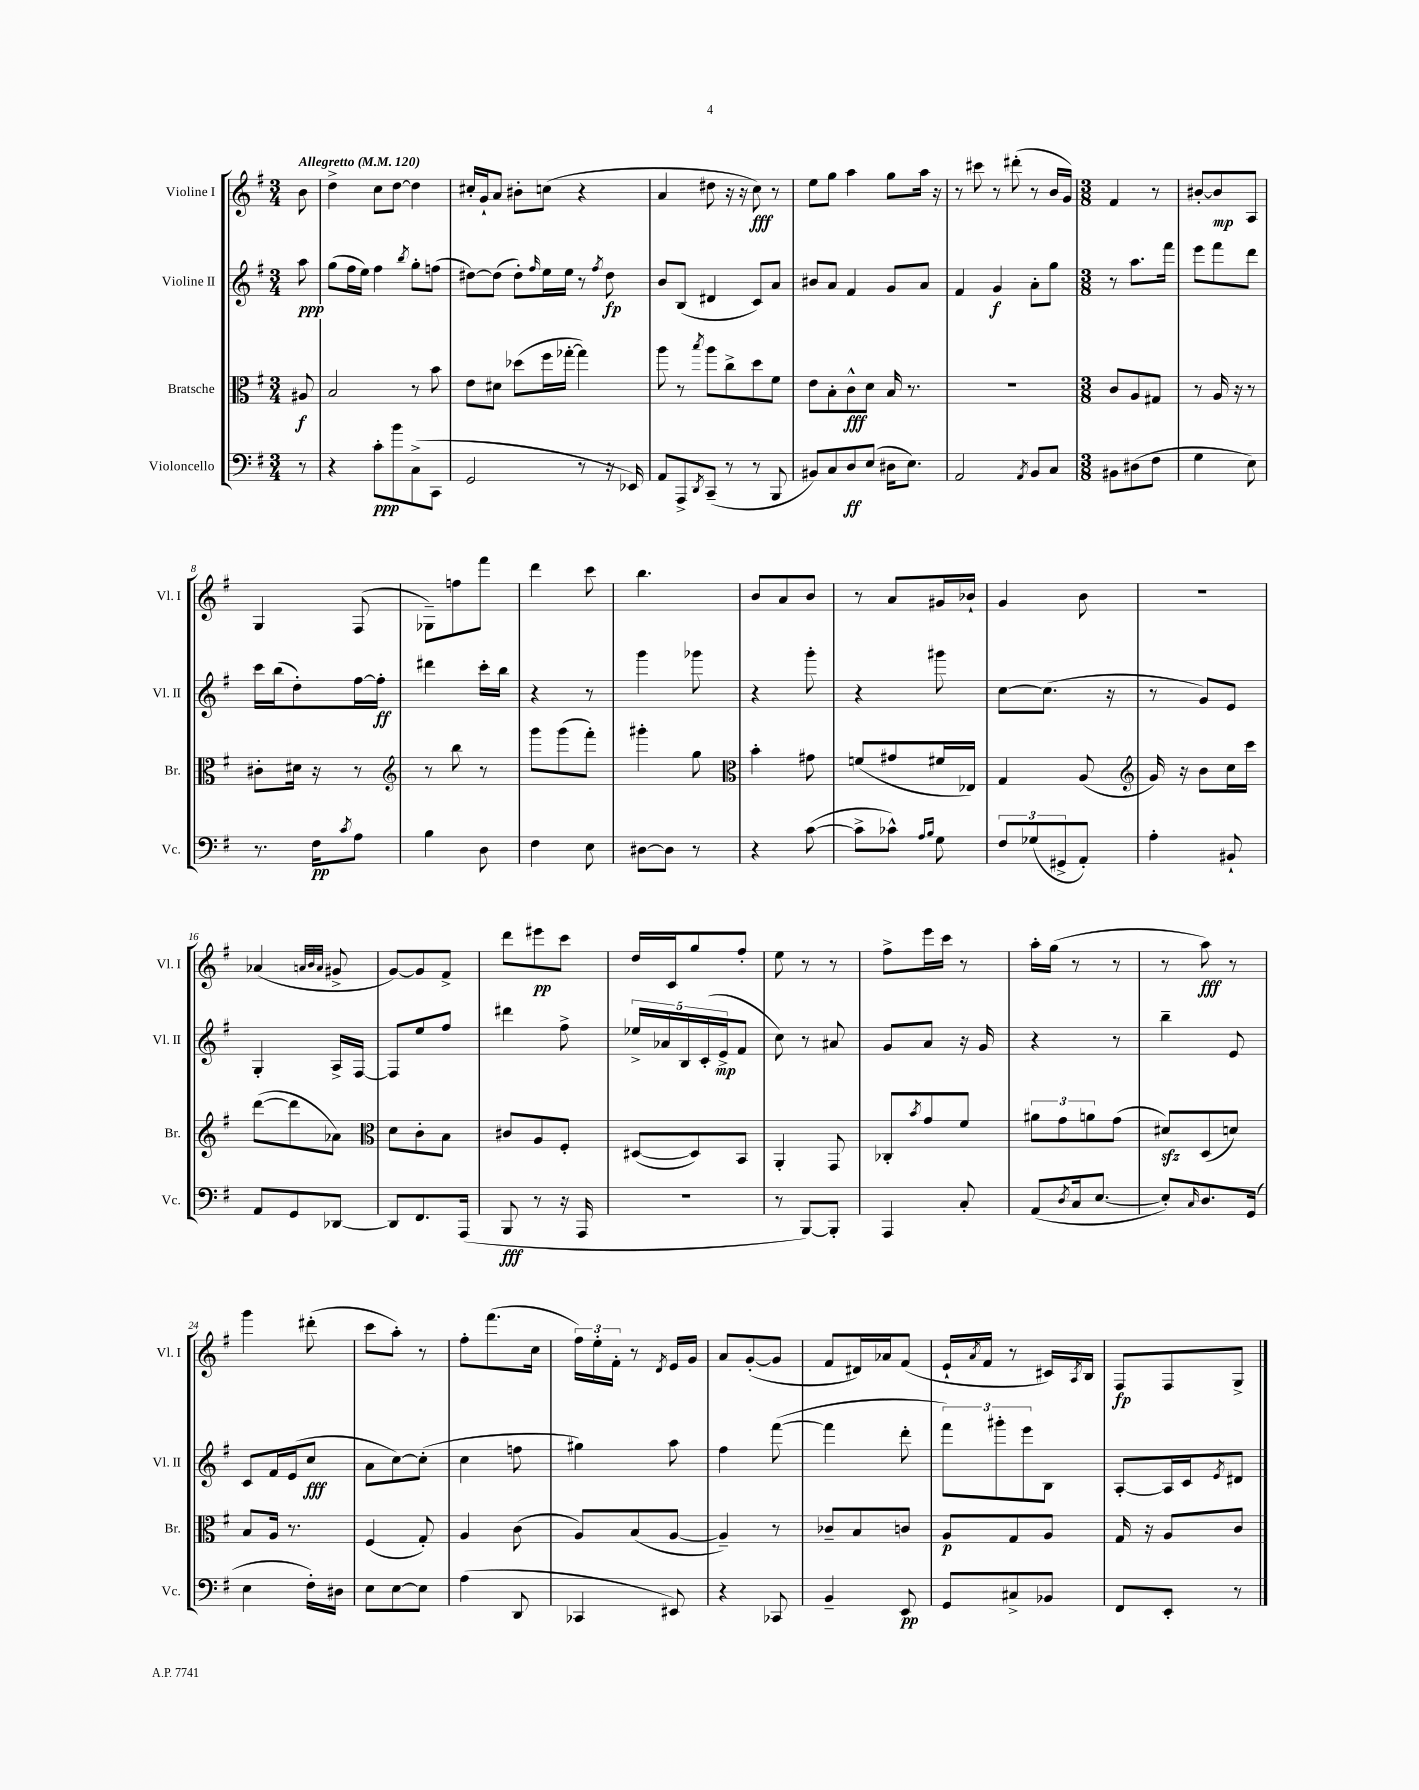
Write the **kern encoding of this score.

**kern	**dynam	**kern	**dynam	**kern	**dynam	**kern	**dynam
*part4	*part4	*part3	*part3	*part2	*part2	*part1	*part1
*staff4	*staff4	*staff3	*staff3	*staff2	*staff2	*staff1	*staff1
*I"Violoncello	*	*I"Bratsche	*	*I"Violine II	*	*I"Violine I	*
*I'Vc.	*	*I'Br.	*	*I'Vl. II	*	*I'Vl. I	*
*clefF4	*	*clefC3	*	*clefG2	*	*clefG2	*
*k[f#]	*	*k[f#]	*	*k[f#]	*	*k[f#]	*
*M3/4	*	*M3/4	*	*M3/4	*	*M3/4	*
*MM120	*	*MM120	*	*MM120	*	*MM120	*
=	=	=	=	=	=	=	=
!	!	!	!	!	!	!LO:TX:a:B:t=Allegretto	!
8r	.	8A#X/	f	8aa\	ppp	8b\	.
=1	=1	=1	=1	=1	=1	=1	=1
4r	.	2B/	.	(8gg\L	.	4dd^\	.
.	.	.	.	16ff#\L	.	.	.
.	.	.	.	16ee\JJ)	.	.	.
8c'\L	ppp	.	.	4ff#\	.	8cc\L	.
8b\	.	.	.	.	.	[8dd\J	.
.	.	.	.	8qbb/	.	.	.
(8C^\	.	8r	.	8gg'\L	.	4dd\]	.
8CC\J	.	8b\	.	(8ffn\J	.	.	.
=2	=2	=2	=2	=2	=2	=2	=2
2GG/	.	8e\L	.	[8dd#X\L)	.	16cc#X'/LL	.
.	.	.	.	.	.	16g`/J	.
.	.	8d#X\J	.	(8dd#\J]	.	8a/J	.
.	.	(8dd-X\L	.	8dd#'\L)	.	8b#X'\L	.
.	.	.	.	16qqff#/	.	.	.
.	.	16ff#\L	.	16ee\L	.	(8ccn\J	.
.	.	[16gg-X'\JJ	.	16ee\JJ	.	.	.
8r	.	4gg-\])	.	8r	.	4r	.
.	.	.	.	8qff#/	.	.	.
16r	.	.	.	8dd#\	fp	.	.
16EE-X/)	.	.	.	.	.	.	.
=3	=3	=3	=3	=3	=3	=3	=3
8AA/L	.	8aa\	.	8b/L	.	4a/	.
8AAA^/	.	8r	.	(8B/J	.	.	.
8qDD/	.	8qbb/	.	.	.	.	.
(8CC~/J	.	8aa\L	.	4d#X/	.	8dd#X\	.
8r	.	8cc^\	.	.	.	16r	.
.	.	.	.	.	.	16r	.
8r	.	8dd\	.	8c/L)	.	8cc\)	fff
8BBB/	.	8f#\J	.	8a/J	.	8r	.
=4	=4	=4	=4	=4	=4	=4	=4
8BB#X/L)	.	8e\L	.	8b#X/L	.	8ee\L	.
8C/	.	8B'\	.	8a/J	.	8gg\J	.
8D/	ff	8c^^\	fff	4f#/	.	4aa\	.
(8E/J	.	8d\J	.	.	.	.	.
16D#X\KL	.	16B/	.	8g/L	.	8gg\L	.
8.E\J)	.	8.r	.	.	.	.	.
.	.	.	.	8a/J	.	16aa\Jk	.
.	.	.	.	.	.	16r	.
=5	=5	=5	=5	=5	=5	=5	=5
2AA/	.	2.r	.	4f#/	.	8r	.
.	.	.	.	.	.	8ccc#X\	.
.	.	.	.	4g/	f	8r	.
.	.	.	.	.	.	(8ddd#X'\	.
8qAA/	.	.	.	.	.	.	.
8BB/L	.	.	.	8a'\L	.	8r	.
8C/J	.	.	.	8gg\J	.	16b/LL	.
.	.	.	.	.	.	16g/JJ)	.
=6	=6	=6	=6	=6	=6	=6	=6
*M3/8	*	*M3/8	*	*M3/8	*	*M3/8	*
8BB#X\L	.	8c/L	.	8r	.	4f#/	.
(8D#X\	.	8A/	.	8.aa\L	.	.	.
8F#\J	.	8G#X/J	.	.	.	8r	.
.	.	.	.	16fff#\Jk	.	.	.
=7	=7	=7	=7	=7	=7	=7	=7
4G\	.	8r	.	8eee\L	.	[8b#X'/L	.
.	.	16A/	.	8fff#\	.	8b#/]	mp
.	.	16r	.	.	.	.	.
8E\)	.	8r	.	8ddd\J	.	8A/J	.
!!LO:LB:g=z
=8	=8	=8	=8	=8	=8	=8	=8
8.r	.	8c#X'\L	.	16ccc\LL	.	4G/	.
.	.	.	.	(16bb\J	.	.	.
.	.	16d#X\Jk	.	8dd'\)	.	.	.
16F#\KL	pp	16r	.	.	.	.	.
8qc/	.	.	.	.	.	.	.
8A\J	.	8r	.	[16ff#\L	.	(8F#/	.
.	.	.	.	16ff#'\JJ]	ff	.	.
=9	=9	=9	=9	=9	=9	=9	=9
*	*	*clefG2	*	*	*	*	*
4B\	.	8r	.	4ddd#X\	.	8G-X~\L)	.
.	.	8bb\	.	.	.	8ffn\	.
8D\	.	8r	.	16ccc'\LL	.	8fff#\J	.
.	.	.	.	16bb\JJ	.	.	.
=10	=10	=10	=10	=10	=10	=10	=10
4F#\	.	8ggg\L	.	4r	.	4ddd\	.
.	.	(8ggg\	.	.	.	.	.
8E\	.	8fff#'\J)	.	8r	.	8ccc\	.
=11	=11	=11	=11	=11	=11	=11	=11
[8D#X\L	.	4ggg#X'\	.	4ggg\	.	4.bb\	.
8D#\J]	.	.	.	.	.	.	.
8r	.	8gg\	.	8ggg-X\	.	.	.
=12	=12	=12	=12	=12	=12	=12	=12
*	*	*clefC3	*	*	*	*	*
4r	.	4b'\	.	4r	.	8b/L	.
.	.	.	.	.	.	8a/	.
([8c\	.	8g#X\	.	8ggg'\	.	8b/J	.
=13	=13	=13	=13	=13	=13	=13	=13
8c^\L]	.	(8fn/L	.	4r	.	8r	.
8c-X^^\J)	.	8g#X/	.	.	.	8a/L	.
16qqA/LL	.	.	.	.	.	.	.
16qqB/JJ	.	.	.	.	.	.	.
8G\	.	16f#X/L	.	8ggg#X\	.	16g#X/L	.
.	.	16E-X/JJ)	.	.	.	16b-X`/JJ	.
=14	=14	=14	=14	=14	=14	=14	=14
12F#/L	.	4G/	.	[8cc\L	.	4g/	.
(12G-X/	.	.	.	.	.	.	.
.	.	.	.	(8.cc\J]	.	.	.
12GG#X^/	.	.	.	.	.	.	.
8AA'/J)	.	(8A/	.	.	.	8b\	.
.	.	.	.	16r	.	.	.
=15	=15	=15	=15	=15	=15	=15	=15
*	*	*clefG2	*	*	*	*	*
4A'\	.	16g/)	.	8r	.	4.r	.
.	.	16r	.	.	.	.	.
.	.	8b\L	.	8g/L)	.	.	.
8BB#X`/	.	16cc\L	.	8e/J	.	.	.
.	.	16ccc\JJ	.	.	.	.	.
!!LO:LB:g=z
=16	=16	=16	=16	=16	=16	=16	=16
8AA/L	.	([8ddd\L	.	4G'/	.	(4a-X/	.
8GG/	.	8ddd\]	.	.	.	.	.
.	.	.	.	.	.	32qqan/LLL	.
.	.	.	.	.	.	32qqb/	.
.	.	.	.	.	.	32qqa/JJJ	.
[8DD-X/J	.	8a-X\J)	.	16A^/LL	.	8g#X^/	.
.	.	.	.	[16F#/JJ	.	.	.
=17	=17	=17	=17	=17	=17	=17	=17
*	*	*clefC3	*	*	*	*	*
8DD-/L]	.	8d\L	.	8F#/L]	.	[8g/L)	.
8.FF#/	.	8c'\	.	8ee/	.	8g/]	.
.	.	8B\J	.	8ff#/J	.	8f#^/J	.
(16AAA/Jk	.	.	.	.	.	.	.
=18	=18	=18	=18	=18	=18	=18	=18
8BBB/	fff	8c#X/L	.	4ddd#X\	.	8ddd\L	.
8r	.	8A/	.	.	.	8eee#X\	pp
16r	.	8F#'/J	.	8ff#^\	.	8ccc\J	.
16AAA/	.	.	.	.	.	.	.
=19	=19	=19	=19	=19	=19	=19	=19
4.r	.	([8D#X/L	.	20ee-X^/LL	.	16dd/LL	.
.	.	.	.	20a-X/	.	.	.
.	.	.	.	.	.	16c/J	.
.	.	.	.	20B/	.	.	.
.	.	8D#/])	.	.	.	8gg/	.
.	.	.	.	(20c'/	.	.	.
.	.	.	.	20e^/J	mp	.	.
.	.	8BB/J	.	8f#/J	.	8ff#'/J	.
=20	=20	=20	=20	=20	=20	=20	=20
8r	.	4AA'/	.	8cc\)	.	8ee\	.
[8BBB/L)	.	.	.	8r	.	8r	.
8BBB'/J]	.	8GG/	.	8a#X/	.	8r	.
=21	=21	=21	=21	=21	=21	=21	=21
4AAA/	.	8C-X'/L	.	8g/L	.	8ff#^\L	.
.	.	8qb/	.	.	.	.	.
.	.	8g/	.	8a/J	.	16eee\L	.
.	.	.	.	.	.	16ccc\JJ	.
8C'/	.	8f#/J	.	16r	.	8r	.
.	.	.	.	16g/	.	.	.
=22	=22	=22	=22	=22	=22	=22	=22
(8AA/L	.	12a#X\L	.	4r	.	16aa'\LL	.
.	.	.	.	.	.	(16gg\JJ	.
.	.	12g\	.	.	.	.	.
8qD/	.	.	.	.	.	.	.
16C/k	.	.	.	.	.	8r	.
.	.	12an\	.	.	.	.	.
[8.E/J	.	.	.	.	.	.	.
.	.	(8g\J	.	8r	.	8r	.
=23	=23	=23	=23	=23	=23	=23	=23
8E'/L])	.	8d#Xzz/L)	.	4bb~\	.	8r	.
16qqC/	.	.	.	.	.	.	.
8.D/	.	(8D/	.	.	.	8aa\)	fff
.	.	8dn/J)	.	8e/	.	8r	.
(16GG/Jk	.	.	.	.	.	.	.
!!LO:LB:g=z
=24	=24	=24	=24	=24	=24	=24	=24
4E\	.	8B/L	.	8c/L	.	4ggg\	.
.	.	16A/Jk	.	16f#/L	.	.	.
.	.	8.r	.	(16e/J	.	.	.
16F#'\LL)	.	.	.	8cc/J	fff	(8ddd#X'\	.
16D#X\JJ	.	.	.	.	.	.	.
=25	=25	=25	=25	=25	=25	=25	=25
8E\L	.	(4F#/	.	8a\L	.	8ccc\L	.
[8E\	.	.	.	[8cc\)	.	8aa'\J)	.
8E\J]	.	8G'/)	.	(8cc'\J]	.	8r	.
=26	=26	=26	=26	=26	=26	=26	=26
(4A\	.	4A/	.	4cc\	.	8ff#'\L	.
.	.	.	.	.	.	(8.fff#\	.
8DD/	.	(8c\	.	8ffn\	.	.	.
.	.	.	.	.	.	16cc\Jk	.
=27	=27	=27	=27	=27	=27	=27	=27
4CC-X/	.	8A/L)	.	4gg#X\)	.	24ff#\LL)	.
.	.	.	.	.	.	24ee'\	.
.	.	.	.	.	.	24f#'\JJ	.
.	.	(8B/	.	.	.	8r	.
.	.	.	.	.	.	8qd/	.
8EE#X/)	.	[8A/J	.	8aa\	.	16e/LL	.
.	.	.	.	.	.	16g/JJ	.
=28	=28	=28	=28	=28	=28	=28	=28
4r	.	4A~/])	.	4ff#\	.	8a/L	.
.	.	.	.	.	.	([8g'/	.
8CC-X/	.	8r	.	([8fff#\	.	8g/J]	.
=29	=29	=29	=29	=29	=29	=29	=29
4BB~/	.	8c-X~/L	.	4fff#\]	.	8f#/L	.
.	.	8B/	.	.	.	16d#X/L)	.
.	.	.	.	.	.	16a-X/J	.
8EE/	pp	8cn/J	.	8ddd'\	.	(8f#/J	.
=30	=30	=30	=30	=30	=30	=30	=30
8GG/L	.	8A/L	p	12fff#\L)	.	16e`/LL	.
.	.	.	.	.	.	8qa/	.
.	.	.	.	.	.	16f#/JJ	.
.	.	.	.	12ggg#X'\	.	.	.
8C#X^/	.	8G/	.	.	.	8r	.
.	.	.	.	12eee\	.	.	.
8BB-X/J	.	8A/J	.	8B\J	.	16c#X/LL)	.
.	.	.	.	.	.	8qA/	.
.	.	.	.	.	.	16B/JJ	.
=31	=31	=31	=31	=31	=31	=31	=31
8FF#/L	.	16G/	.	[8A'/L	.	8F#/L	fp
.	.	16r	.	.	.	.	.
8EE'/J	.	8A/L	.	16A/L]	.	8F#/	.
.	.	.	.	16c/J	.	.	.
.	.	.	.	8qe/	.	.	.
8r	.	8c/J	.	8d#X/J	.	8G^/J	.
==	==	==	==	==	==	==	==
*-	*-	*-	*-	*-	*-	*-	*-
